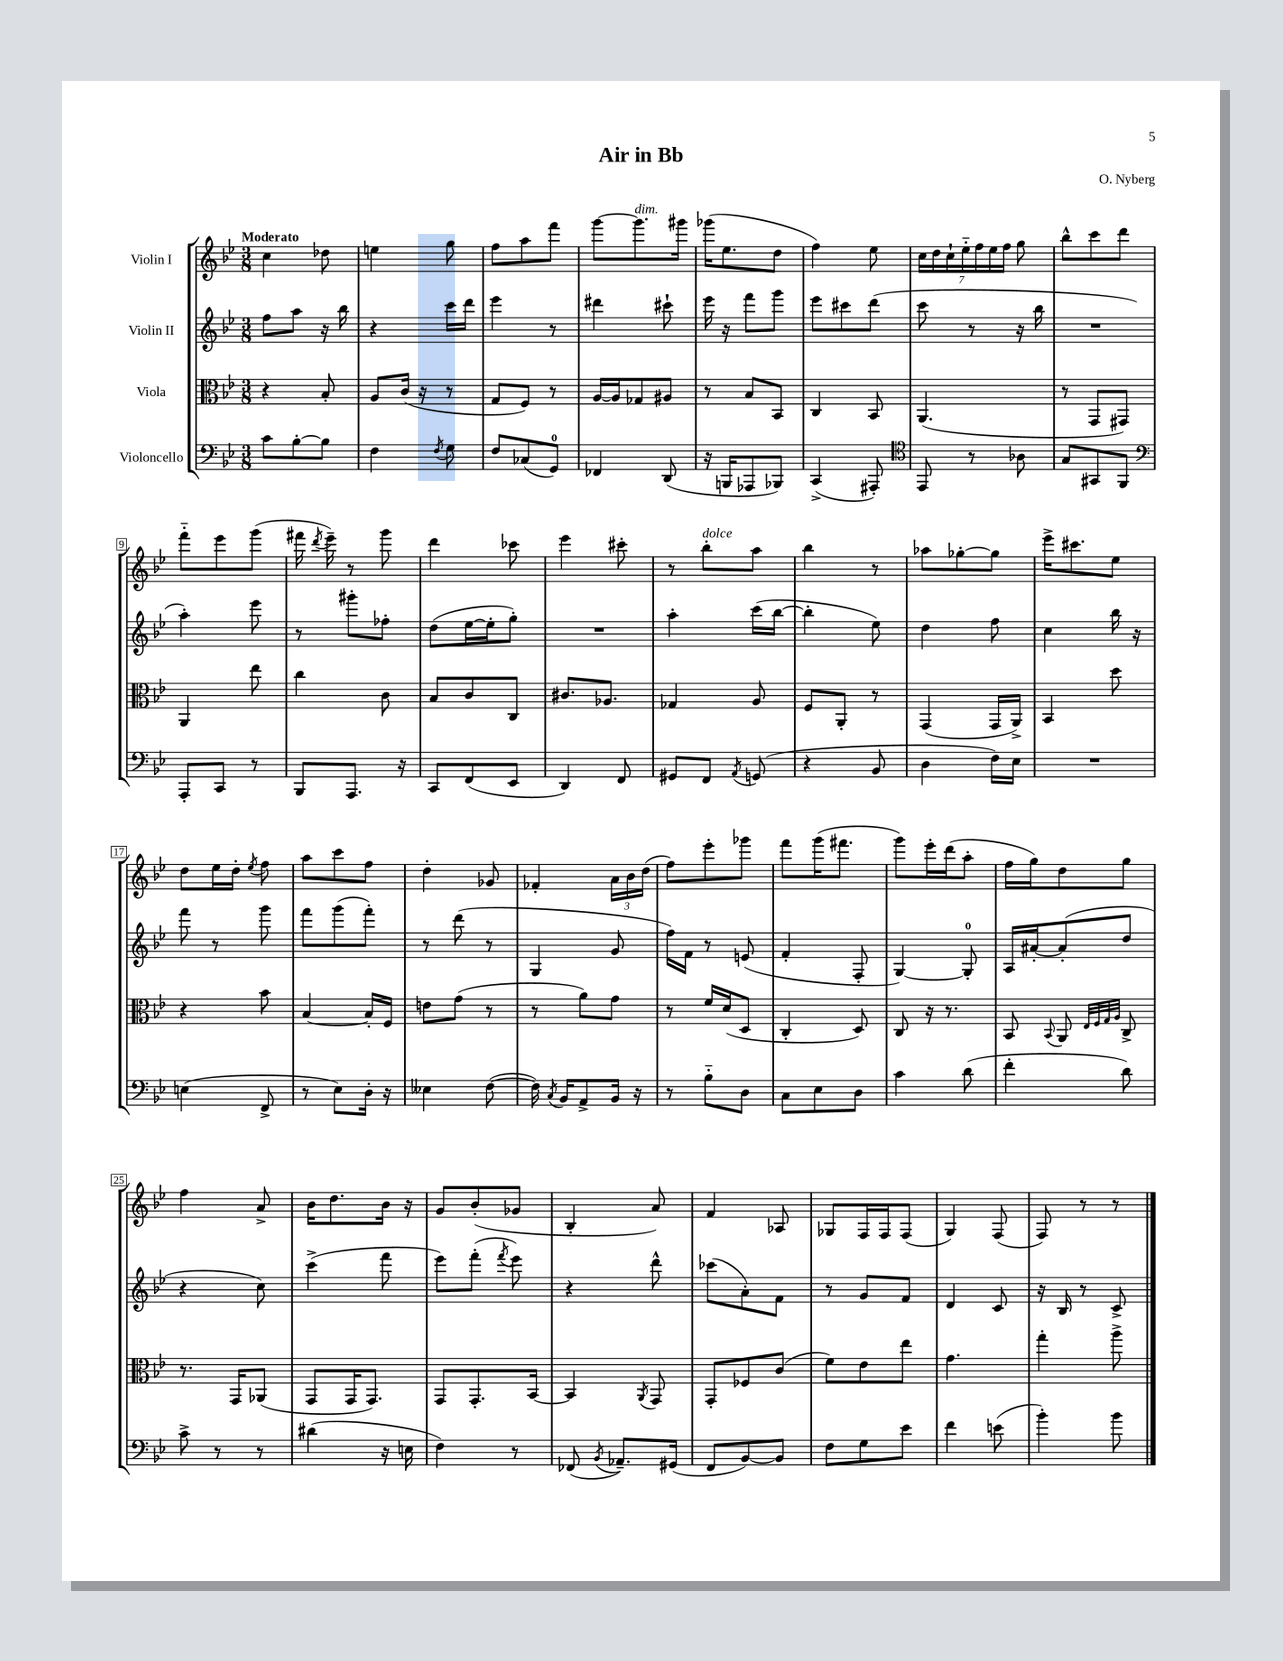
\header { title = "Air in Bb" composer = "O. Nyberg" }
<<
\new StaffGroup <<
\new Staff = "s0" \with { instrumentName = "Violin I" } {
    \clef treble \key bes \major \numericTimeSignature \time 3/8 \tempo "Moderato"
    \autoBeamOff c''4 des''8 |
    e''4 g''8 |
    f''8[ a''8 f'''8] |
    g'''8[~ g'''8.^\markup { \italic "dim." } gis'''16] |
    ges'''16[( ees''8. d''8] |
    f''4) ees''8 |
    \tuplet 7/4 { c''16[ d''16 c''16-! ees''16-_ f''16 ees''16 f''16] } g''8 |
    bes''8[-^ c'''8 d'''8] |
    f'''8[-_ ees'''8 g'''8]( |
    fis'''16 \acciaccatura { d'''8 } ees'''16--) r8 g'''8 |
    d'''4 ces'''8 |
    ees'''4 cis'''8-. |
    r8 bes''8[-.^\markup { \italic "dolce" } a''8] |
    bes''4 r8 |
    aes''8[ ges''8~-. ges''8] |
    ees'''16[-> cis'''8. ees''8] |
    d''8[ ees''16 d''16]-. \acciaccatura { ees''8 } f''8 |
    a''8[ c'''8 f''8] |
    d''4-. ges'8 |
    fes'4-. \tuplet 3/2 { a'16[ bes'16 d''16]( } |
    f''8[) ees'''8-. ges'''8] |
    f'''8[ g'''16( fis'''8.] |
    g'''8[) ees'''16-. d'''16( a''8]-. |
    f''16[ g''16) d''8 g''8] |
    f''4 a'8-> |
    bes'16[ d''8. bes'16] r16 |
    g'8[ bes'8-.( ges'8] |
    bes4-. a'8) |
    f'4 aes8 |
    ges8[ f16 f16 f8]( |
    g4) f8( |
    f8) r8 r8 \bar "|." |
}
\new Staff = "s1" \with { instrumentName = "Violin II" } {
    \clef treble \key bes \major \numericTimeSignature \time 3/8
    \autoBeamOff f''8[ a''8] r16 bes''16 |
    r4 c'''16[ d'''16] |
    ees'''4 r8 |
    dis'''4 cis'''8-! |
    ees'''16 r16 f'''8[ g'''8] |
    ees'''8[ cis'''8 d'''8]( |
    c'''8 r8 r16 bes''16 |
    R4. |
    a''4-.) ees'''8 |
    r8 gis'''8[-. fes''8]-. |
    d''8[( ees''16~ ees''16-. g''8]-.) |
    R4. |
    a''4-. c'''16[( bes''16]~ |
    bes''4-. ees''8) |
    d''4 f''8 |
    c''4 bes''16 r16 |
    f'''8 r8 g'''8 |
    f'''8[ g'''8( f'''8]-.) |
    r8 d'''8( r8 |
    g4 g'8 |
    f''16[) f'16] r8 e'8( |
    f'4-. f8-. |
    g4~) g8-0-. |
    a16[ ais'16~-. ais'8-.( d''8] |
    r4 c''8) |
    c'''4->( f'''8 |
    ees'''8[) f'''8]-.( \acciaccatura { f'''8 } ees'''8) |
    r4 d'''8-^ |
    ces'''8[( a'8-.) f'8] |
    r8 g'8[ f'8] |
    d'4 c'8 |
    r16 bes16 r8 c'8-> \bar "|." |
}
\new Staff = "s2" \with { instrumentName = "Viola" } {
    \clef alto \key bes \major \numericTimeSignature \time 3/8
    \autoBeamOff r4 bes8-. |
    a8[ c'16]( r16 r8 |
    g8[ f8]) r8 |
    a16[~ a16 ges8 ais8] |
    r8 bes8[ bes,8] |
    c4 bes,8 |
    a,4.( |
    r8 g,8[ gis,8]) |
    a,4 ees''8 |
    c''4 c'8 |
    bes8[ c'8 c8] |
    cis'8.[ aes8.] |
    ges4 a8 |
    f8[ a,8]-. r8 |
    g,4( g,16[ a,16]->) |
    bes,4 d''8 |
    r4 bes'8 |
    bes4~ bes16[-. f16] |
    e'8[ g'8]( r8 |
    r8 a'8[) g'8] |
    r8 f'16[ d'16( d8] |
    c4-. d8) |
    c8 r16 r8. |
    bes,8 \appoggiatura { bes,8 } a,8 \grace { ees32[ f32 g32 a32] } c8-> |
    r8. g,16[ aes,8]( |
    g,8[ g,16 g,8.]) |
    g,8[ g,8.-. bes,16]~ |
    bes,4 \acciaccatura { a,8 } g,8 |
    g,8[-. fes8 c'8]( |
    f'8[) ees'8 ees''8] |
    g'4. |
    g''4-. a''8-> \bar "|." |
}
\new Staff = "s3" \with { instrumentName = "Violoncello" } {
    \clef bass \key bes \major \numericTimeSignature \time 3/8
    \autoBeamOff c'8[ bes8~-. bes8] |
    f4 \acciaccatura { f8 } g8 |
    f8[ ces8( g,8]-0) |
    fes,4 d,8( |
    r16 b,,16[ aes,,8 bes,,8]) |
    c,4->( ais,,8-.) |
    \clef tenor ees,8 r8 aes8 |
    g8[ gis,8 f,8] |
    \clef bass a,,8[-. c,8] r8 |
    bes,,8[ a,,8.] r16 |
    c,8[ f,8( ees,8] |
    d,4) f,8 |
    gis,8[ f,8] \acciaccatura { a,8 } g,8( |
    r4 bes,8 |
    d4 f16[) ees16] |
    R4. |
    e4( f,8-> |
    r8 ees8[) d16]-. r16 |
    eeses4 f8~( |
    f16) \acciaccatura { c8 } bes,16[ a,8-> bes,16] r16 |
    r8 bes8[-_ d8] |
    c8[ ees8 d8] |
    c'4 d'8( |
    f'4-. d'8) |
    c'8-> r8 r8 |
    dis'4( r16 e16 |
    f4) r8 |
    fes,8( \acciaccatura { bes,8 } aes,8.[--) gis,16]( |
    f,8[ bes,8~) bes,8] |
    f8[ g8 ees'8] |
    f'4 e'8( |
    bes'4-.) bes'8 \bar "|." |
}
>>
>>
\layout { \context { \Score \override BarNumber.stencil = #(make-stencil-boxer 0.1 0.3 ly:text-interface::print) } }
